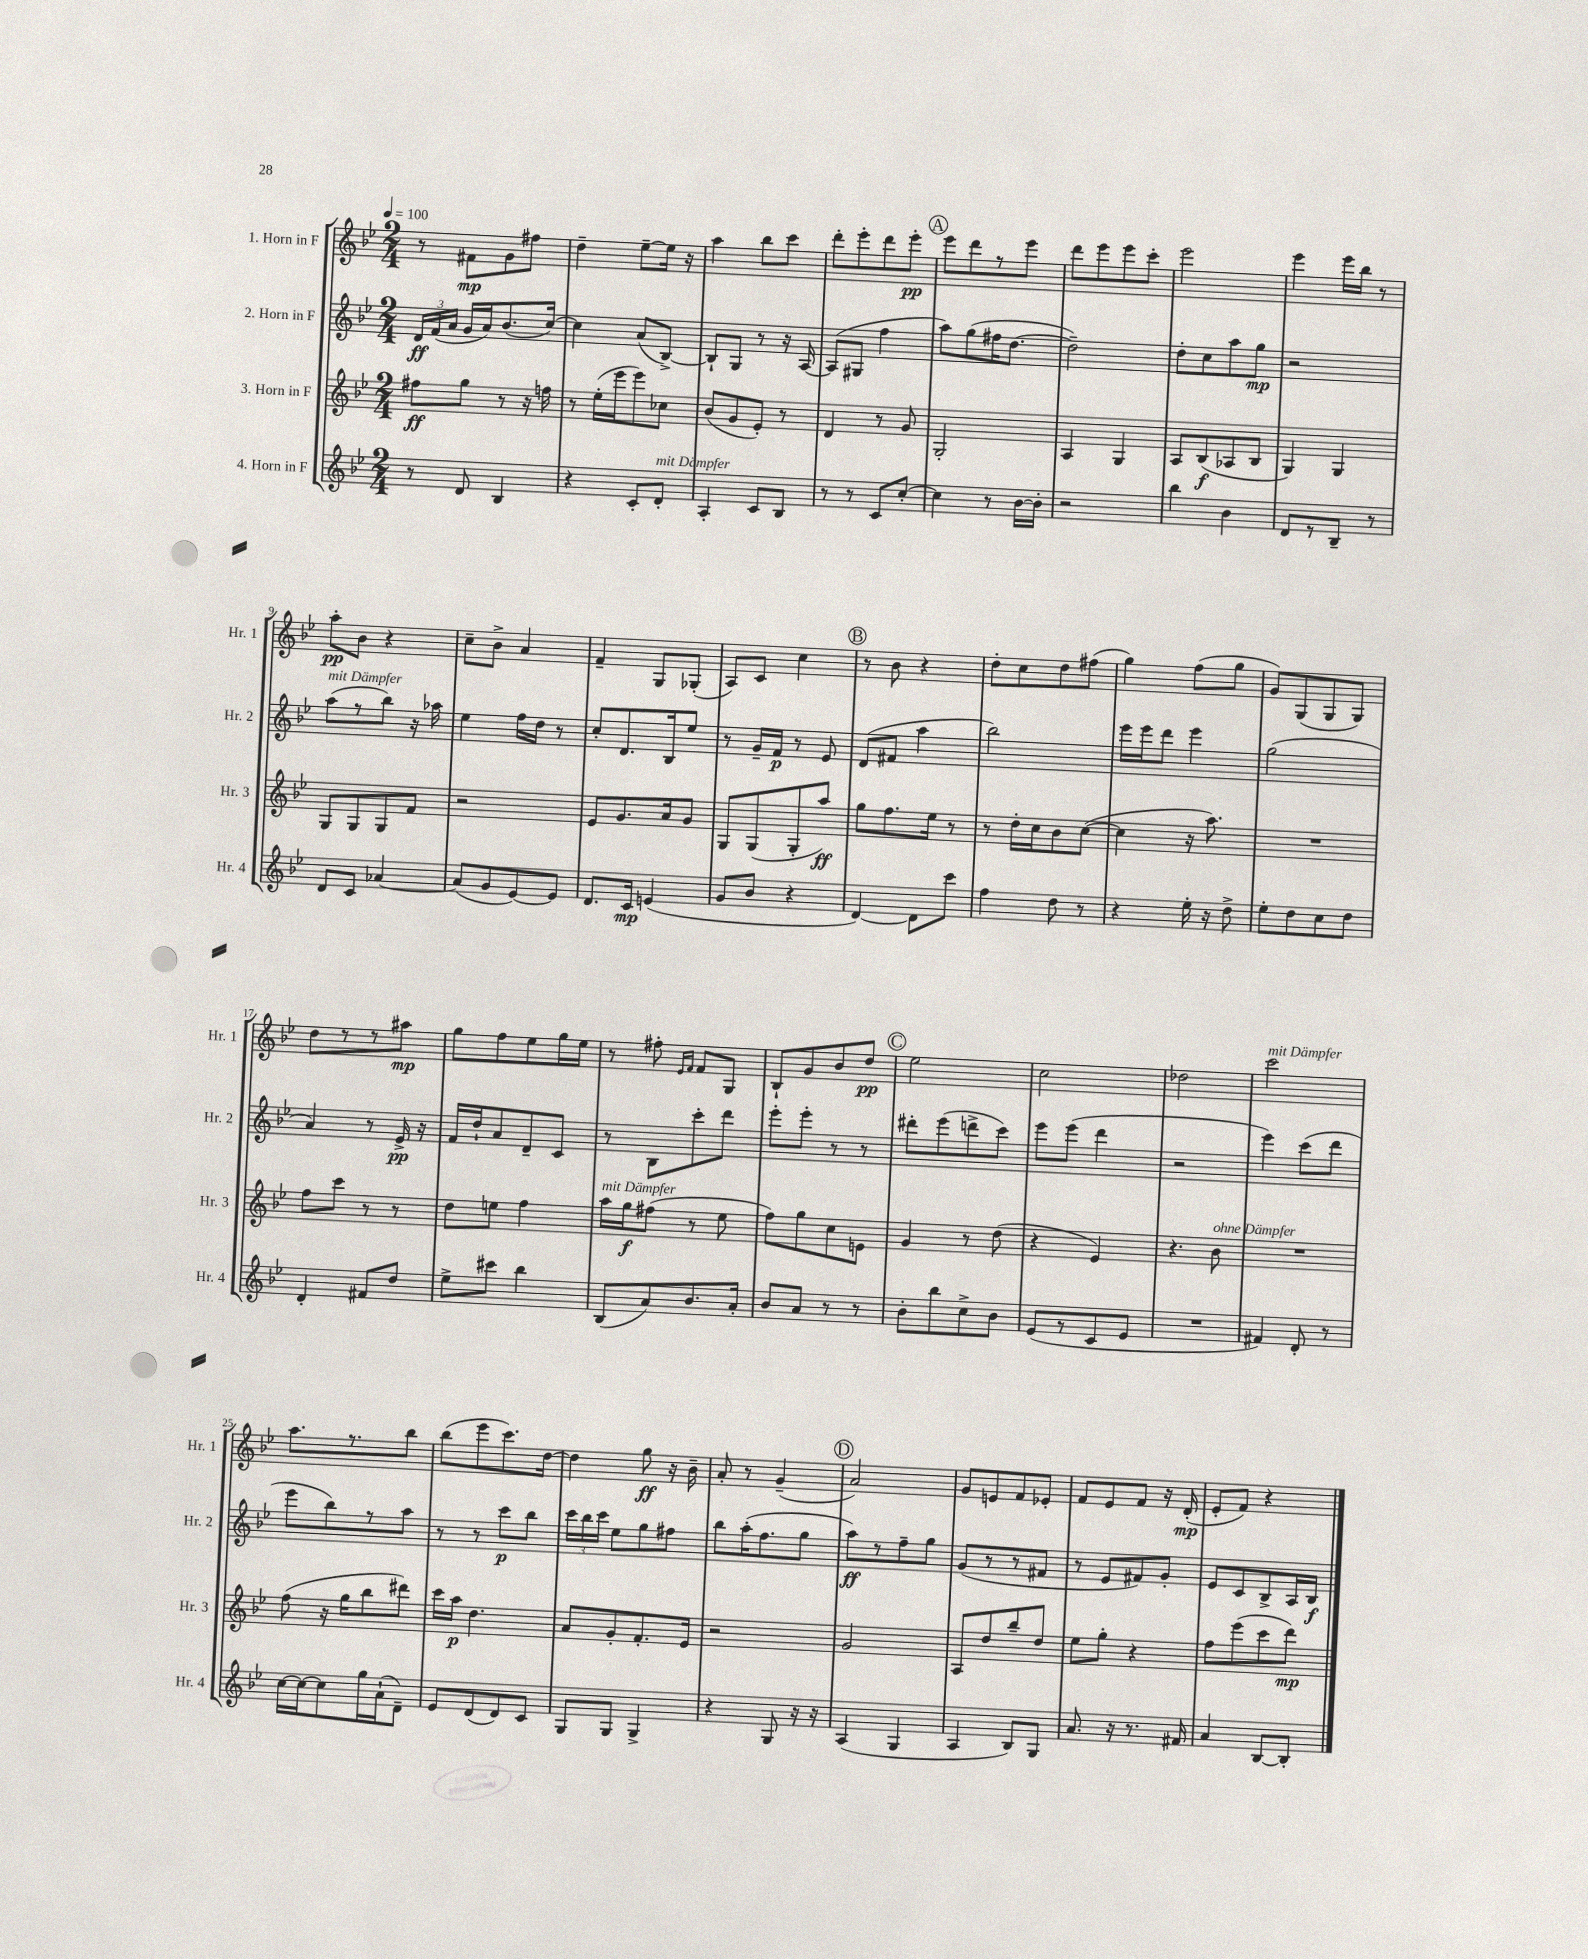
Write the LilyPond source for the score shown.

<<
\new StaffGroup <<
\new Staff = "s0" \with { instrumentName = "1. Horn in F" shortInstrumentName = "Hr. 1" } {
    \clef treble \key bes \major \numericTimeSignature \time 2/4 \tempo 4 = 100
    \autoBeamOff r8 fis'8[\mp g'8 fis''8] |
    d''4-- ees''8[~-- ees''16] r16 |
    a''4 bes''8[ c'''8] |
    d'''8[-. ees'''8-. d'''8 ees'''8]-.\pp |
    \mark \markup { \circle "A" } ees'''8[ d'''8 r8 ees'''8] |
    d'''8[ ees'''8 ees'''8 c'''8]-. |
    ees'''2 |
    ees'''4 ees'''16[ bes''16] r8 |
    a''8[-.\pp bes'8] r4 |
    c''8[-- bes'8]-> a'4 |
    f'4-- g8[ ges8]-.( |
    a8[) c'8] c''4 |
    \mark \markup { \circle "B" } r8 bes'8 r4 |
    d''8[-. c''8 d''8 fis''8]( |
    g''4) f''8[( g''8] |
    g'8[) g8( g8 g8]) |
    d''8[ r8 r8 ais''8]\mp |
    g''8[ f''8 ees''8 g''16 ees''16] |
    r8 fis''8-. \grace { ees'16[ f'16] } f'8[ g8] |
    bes8[-! g'8 bes'8 d''8]\pp |
    \mark \markup { \circle "C" } ees''2 |
    c''2 |
    des''2 |
    c'''2^\markup { \italic "mit Dämpfer" } |
    a''8.[ r8. bes''8] |
    bes''8[( ees'''8 c'''8.) d''16]~ |
    d''4 g''8\ff r16 bes'16-- |
    a'8-. r8 g'4--( |
    \mark \markup { \circle "D" } a'2) |
    g'8[ e'8 f'8 ees'8]-. |
    f'8[ ees'8 f'8] r16 d'16-.\mp( |
    ees'8[-. f'8]) r4 \bar "|." |
}
\new Staff = "s1" \with { instrumentName = "2. Horn in F" shortInstrumentName = "Hr. 2" } {
    \clef treble \key bes \major \numericTimeSignature \time 2/4
    \autoBeamOff \tuplet 3/2 { d'16[\ff f'16( a'16] } g'16[ a'16) bes'8.( c''16]~) |
    c''4 a'8[( bes8]~->) |
    bes8[-! g8] r8 r16 a16~ |
    a8[( gis8] f''4 |
    \mark \markup { \circle "A" } a''8[) g''8( fis''16 d''8.]~ |
    d''2--) |
    d''8[-. c''8 a''8 g''8]\mp |
    r2 |
    a''8[^\markup { \italic "mit Dämpfer" }( r8 bes''8]) r16 aes''16 |
    ees''4 f''16[ d''16] r8 |
    c''8[-. d'8. bes16 ees''8] |
    r8 g'16[-- f'16]\p r8 ees'8 |
    \mark \markup { \circle "B" } d'8[( fis'8] a''4 |
    bes''2) |
    ees'''16[ ees'''16 d'''8] ees'''4 |
    g''2( |
    a'4) r8 ees'16->\pp r16 |
    f'16[ d''16-! a'8 d'8-- c'8] |
    r8 bes8[ c'''8-. d'''8] |
    ees'''8[-. ees'''8]-. r8 r8 |
    \mark \markup { \circle "C" } dis'''8[-. ees'''8( d'''8-> c'''8]) |
    ees'''8[ ees'''8]( d'''4 |
    r2 |
    ees'''4) c'''8[( d'''8] |
    ees'''8[ bes''8) r8 a''8] |
    r8 r8 c'''8[\p bes''8] |
    \tuplet 3/2 { c'''16[ bes''16 c'''16] } ees''8[ g''8 fis''8] |
    bes''8[ a''16-.( f''8. g''8] |
    \mark \markup { \circle "D" } a''8[\ff) r8 f''8-- g''8] |
    g'8[( r8 r8 fis'8] |
    r8 ees'8[ fis'8) g'8]-. |
    ees'8[ c'8 bes8-> a16 bes16]\f \bar "|." |
}
\new Staff = "s2" \with { instrumentName = "3. Horn in F" shortInstrumentName = "Hr. 3" } {
    \clef treble \key bes \major \numericTimeSignature \time 2/4
    \autoBeamOff fis''8[\ff g''8] r8 r16 f''16 |
    r8 ees''16[-.( ees'''16 ees'''8) ces''8] |
    bes'8[( g'8 ees'8]-.) r8 |
    d'4 r8 g'8 |
    \mark \markup { \circle "A" } g2-. |
    a4 g4 |
    a8[ bes8\f( aes8 bes8] |
    g4) g4 |
    g8[ g8 g8 f'8] |
    r2 |
    ees'8[ g'8. a'16 g'8] |
    g8[ g8( g8-. a''8]\ff) |
    \mark \markup { \circle "B" } g''8[ f''8. ees''16] r8 |
    r8 d''16[-. c''16 bes'8 c''8]~( |
    c''4 r16 a''8.) |
    R2 |
    f''8[ c'''8] r8 r8 |
    d''8[ e''8] f''4 |
    a''16[^\markup { \italic "mit Dämpfer" } g''16\f fis''8]( r8 ees''8 |
    f''8[) g''8 c''8 e'8] |
    \mark \markup { \circle "C" } g'4 r8 d''8( |
    r4 ees'4) |
    r4. bes'8^\markup { \italic "ohne Dämpfer" } |
    R2 |
    f''8( r16 g''16[ bes''8 dis'''8]) |
    c'''16[ a''16]\p d''4. |
    a'8[ g'8-. f'8.-. ees'16] |
    r2 |
    \mark \markup { \circle "D" } g'2 |
    a8[ d''8 bes''8-- d''8] |
    ees''8[ g''8]-. r4 |
    f''8[ ees'''8( c'''8 d'''8]\mp) \bar "|." |
}
\new Staff = "s3" \with { instrumentName = "4. Horn in F" shortInstrumentName = "Hr. 4" } {
    \clef treble \key bes \major \numericTimeSignature \time 2/4
    \autoBeamOff r8 d'8 bes4 |
    r4 c'8[-. d'8]-.^\markup { \italic "mit Dämpfer" } |
    a4-. c'8[ bes8] |
    r8 r8 c'8[ c''8]~-. |
    \mark \markup { \circle "A" } c''4 r8 bes'16[~ bes'16]-. |
    r2 |
    bes''4 bes'4 |
    d'8[ r8 bes8]-- r8 |
    d'8[ c'8] aes'4~ |
    aes'8[( g'8 ees'8~) ees'8] |
    d'8.[ c'16]\mp e'4( |
    g'8[ bes'8] r4 |
    \mark \markup { \circle "B" } d'4~) d'8[ c'''8] |
    f''4 d''8 r8 |
    r4 ees''16-. r16 d''8-> |
    ees''8[-. d''8 c''8 d''8] |
    d'4-. fis'8[ d''8] |
    ees''8[-> cis'''8] bes''4 |
    bes8[( a'8) bes'8. a'16]-. |
    bes'8[ a'8] r8 r8 |
    \mark \markup { \circle "C" } bes'8[-. bes''8 c''8-> bes'8] |
    ees'8[( r8 c'8 ees'8] |
    R2 |
    fis'4) d'8-. r8 |
    c''16[~ c''16~ c''8 g''16 a'16-!( d'8]--) |
    ees'8[ d'8( d'8) c'8] |
    g8[ g8] g4-> |
    r4 g8 r16 r16 |
    \mark \markup { \circle "D" } a4( g4 |
    a4 bes8[) g8] |
    a'8. r16 r8. fis'16 |
    a'4 bes8[~ bes8]-. \bar "|." |
}
>>
>>
